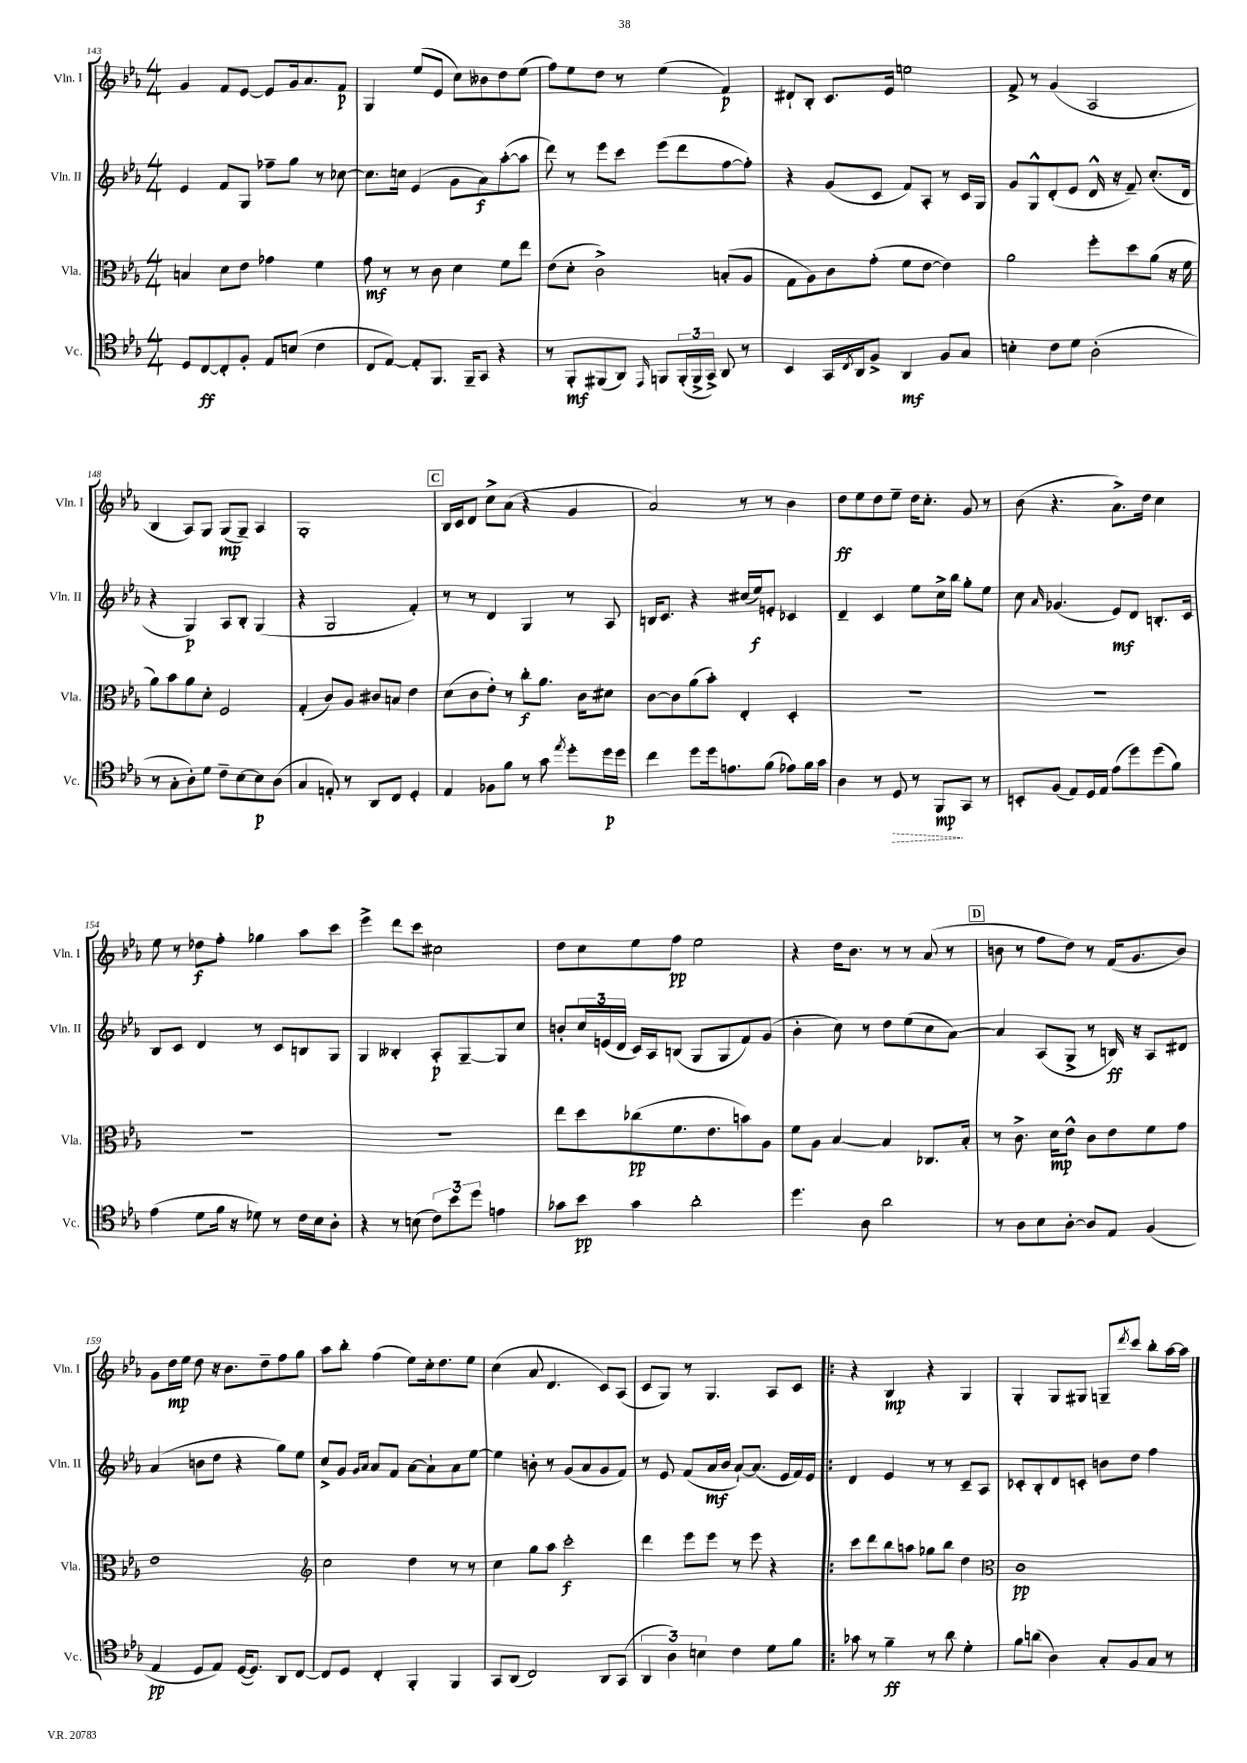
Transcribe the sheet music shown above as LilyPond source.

<<
\new StaffGroup <<
\new Staff = "s0" \with { instrumentName = "Vln. I" shortInstrumentName = "Vln. I" } {
    \clef treble \key ees \major \numericTimeSignature \time 4/4
    g'4 f'8 ees'8~ ees'8 g'16 aes'8. f'8\p |
    g4 ees''8( ees'8 c''8) beses'8 d''8 ees''8( |
    f''8) ees''8 d''8 r8 ees''4( f'4\p) |
    dis'8-! bes8-. c'8. ees'16 e''2 |
    f'8-> r8 g'4( aes2 |
    bes4 aes8) g8 g8\mp( g8--) aes4 |
    g1-. |
    \mark \markup { \box "C" } bes16 c'16 d'8 c''8-> aes'8( r4 g'4 |
    aes'2) r8 r8 bes'4 |
    d''8\ff ees''8 d''8 ees''8-- d''16 c''8.-. g'8 r8 |
    bes'8( r4. aes'8.->) d''16 c''4 |
    ees''8 r8 des''8\f f''8-. ges''4 aes''8 c'''8 |
    ees'''4-> d'''8 c'''8 cis''2 |
    d''8 c''8 ees''8 f''8\pp ees''2 |
    r4 d''16 bes'8. r8 r8 aes'8( r8 |
    \mark \markup { \box "D" } b'8 r8 f''8 d''8) r8 f'16( g'8. b'8) |
    g'8 d''16\mp ees''16 d''8 r16 bes'8. d''8-- f''8 g''8 |
    aes''8 bes''8-. f''4( ees''8) c''16-. d''8. ees''8 |
    c''4( aes'8 d'4. c'8) aes8( |
    c'8 g8) r8 g4. aes8 c'8 |
    \bar ".|:" r4 bes4\mp r4 g4 |
    g4-. g8 gis8 g8-- \acciaccatura { d'''8 } c'''8 bes''8-. aes''16~ aes''16 \bar "|." |
}
\new Staff = "s1" \with { instrumentName = "Vln. II" shortInstrumentName = "Vln. II" } {
    \clef treble \key ees \major \numericTimeSignature \time 4/4
    ees'4 f'8 g8 fes''8-- g''8 r8 ces''8~ |
    ces''8. c''16 ees'4( g'8 aes'8\f) aes''8~-.( aes''8 |
    d'''8) r8 ees'''8 c'''8 ees'''8( d'''8 f''8~ f''8-.) |
    r4 g'8( c'8 f'8) aes8-. r8 c'16 g16 |
    g'8 g8-^ d'8-.( ees'8 d'16-^ r16 f'8--) c''8.-.( d'16 |
    r4 g4\p) aes8 bes8-. g4( |
    r4 g2 f'4-.) |
    \mark \markup { \box "C" } r8 r8 d'4 g4 r8 aes8 |
    b16 c'8. r4 cis''16( ees''16\f) e'8-. ces'4 |
    d'4-- c'4 ees''8 c''16-> bes''16 g''8-. ees''8 |
    c''8 \grace { aes'16 } ges'4.( ees'8\mf) d'8 b8.-. c'16 |
    bes8 c'8 d'4 r8 c'8 b8 g8 |
    g4 beses4-. aes8-.\p g8~-- g8 c''8 |
    b'8-. \tuplet 3/2 { c''16 e'16( d'16 } c'16) aes16 b8( g8 g8 f'8) g'8( |
    bes'4-. c''8) r8 d''8 ees''8( c''8 aes'8~) |
    \mark \markup { \box "D" } aes'4 aes8( g8-> r8 b16\ff) r16 aes8 dis'8 |
    aes'4( b'8 d''8 r4 g''8) ees''8 |
    c''8-> g'8 \grace { g'16 aes'16 } aes'8 f'8 aes'8~ aes'8-! aes'8 ees''8~ |
    ees''4 b'8-. r8 g'8( aes'8 g'8 f'8) |
    r8 ees'8 f'8( aes'16\mf bes'16 aes'8~-!) aes'8.( ees'16 f'16) ees'16 |
    \bar ".|:" d'4 ees'4 r8 r8 c'8-- aes8 |
    ces'8-. bes8-. d'8 c'8-. b'8 d''8 f''4 \bar "|." |
}
\new Staff = "s2" \with { instrumentName = "Vla." shortInstrumentName = "Vla." } {
    \clef alto \key ees \major \numericTimeSignature \time 4/4
    b4 d'8 ees'8 ges'4 f'4 |
    g'8\mf r8 r8 c'8 d'4 f'8 ees''8 |
    ees'8( d'8-. c'2->) b8-.( aes8 |
    g8 aes8) c'8 g'8-.( f'8 ees'8~ ees'4) |
    aes'2 f''8-. d''8 aes'8( r16 f'16 |
    aes'8) bes'8 aes'8 d'8-. f2 |
    g4-.( c'8) aes8 cis'8 b8 ees'4 |
    \mark \markup { \box "C" } d'8( c'8 ees'8-.) r8 c''8-.\f aes'8. c'16 dis'8 |
    c'8~ c'8 aes'8( bes'8-.) ees4-. d4-. |
    R1 |
    R1 |
    R1 |
    R1 |
    ees''8 d''8 ces''8\pp( f'8. ees'8. b'8) aes8 |
    f'8 aes8 bes4~ bes4 ces8. bes16-. |
    \mark \markup { \box "D" } r8 c'8.-> d'16\mp ees'8-^ c'8 ees'8 f'8 g'8 |
    ees'1 |
    \clef treble c''2 d''4 r8 r8 |
    c''4 g''8 aes''8 c'''2-.\f |
    d'''4 ees'''8 ees'''8 r8 ees'''8 r4 |
    \bar ".|:" c'''8 d'''8 bes''8 a''8 ges''8 bes''8 d''4 |
    \clef alto c'1\pp \bar "|." |
}
\new Staff = "s3" \with { instrumentName = "Vc." shortInstrumentName = "Vc." } {
    \clef tenor \key ees \major \numericTimeSignature \time 4/4
    d8 c8~\ff c8-. f8-. ees8 b8( c'4 |
    c8 ees8~) ees8-. f,8. f,16-- g,8 r4 |
    r8 f,8-.\mf fis,8( aes,8) \grace { ees,16 } f,8 \tuplet 3/2 { f,16-.( f,16-> g,16->) } aes,8 r8 |
    bes,4 g,16 \acciaccatura { c8 } aes,16 f8-> aes,4\mf f8 g8 |
    b4-. c'8 d'8 aes2-.( |
    r8 g8-. aes8-.) d'8 c'8-- bes8~ bes8\p aes8( |
    g4 e8-.) r8 aes,8 c8 d4-. |
    \mark \markup { \box "C" } ees4 fes8 f'8 r8 g'8 \acciaccatura { ees''8 } d''8-. d''16\p d''16 |
    c''4 d''8 d''16 e'8. f'8( ees'8) f'16 g'16 |
    aes4 r8 \once \override Hairpin.style = #'dashed-line d8\> r8 f,8\mp\! g,8 r8 |
    b,8-. f8( ees8) d16 ees16 ees'8( d''8) d''8( f'8) |
    ees'4( d'8 f'16 r16 des'8) r8 c'16 bes16 aes8-. |
    r4 r8 b8( \tuplet 3/2 { c'8) bes'8 d''8 } e'4 |
    ges'8 bes'8\pp ges'4 aes'2-. |
    d''4. aes8 aes'2 |
    \mark \markup { \box "D" } r8 aes8 bes8 aes8~-. aes8 ees8 f4( |
    ees4\pp d8 ees8) d16~( d8.) aes,8 c8~ |
    c8 d8 c4-. f,4-. f,4 |
    g,8 aes,8( c2) aes,8 g,8( |
    \tuplet 3/2 { aes,4 aes4) b4 } c'4 d'8 f'8 |
    \bar ".|:" ges'8 r8 f'4--\ff r8 aes'8 d'4-. |
    f'8 a'8( aes4) g8-. f8 g8 r8 \bar "|." |
}
>>
>>
\layout { \context { \Score currentBarNumber = #143 } }
